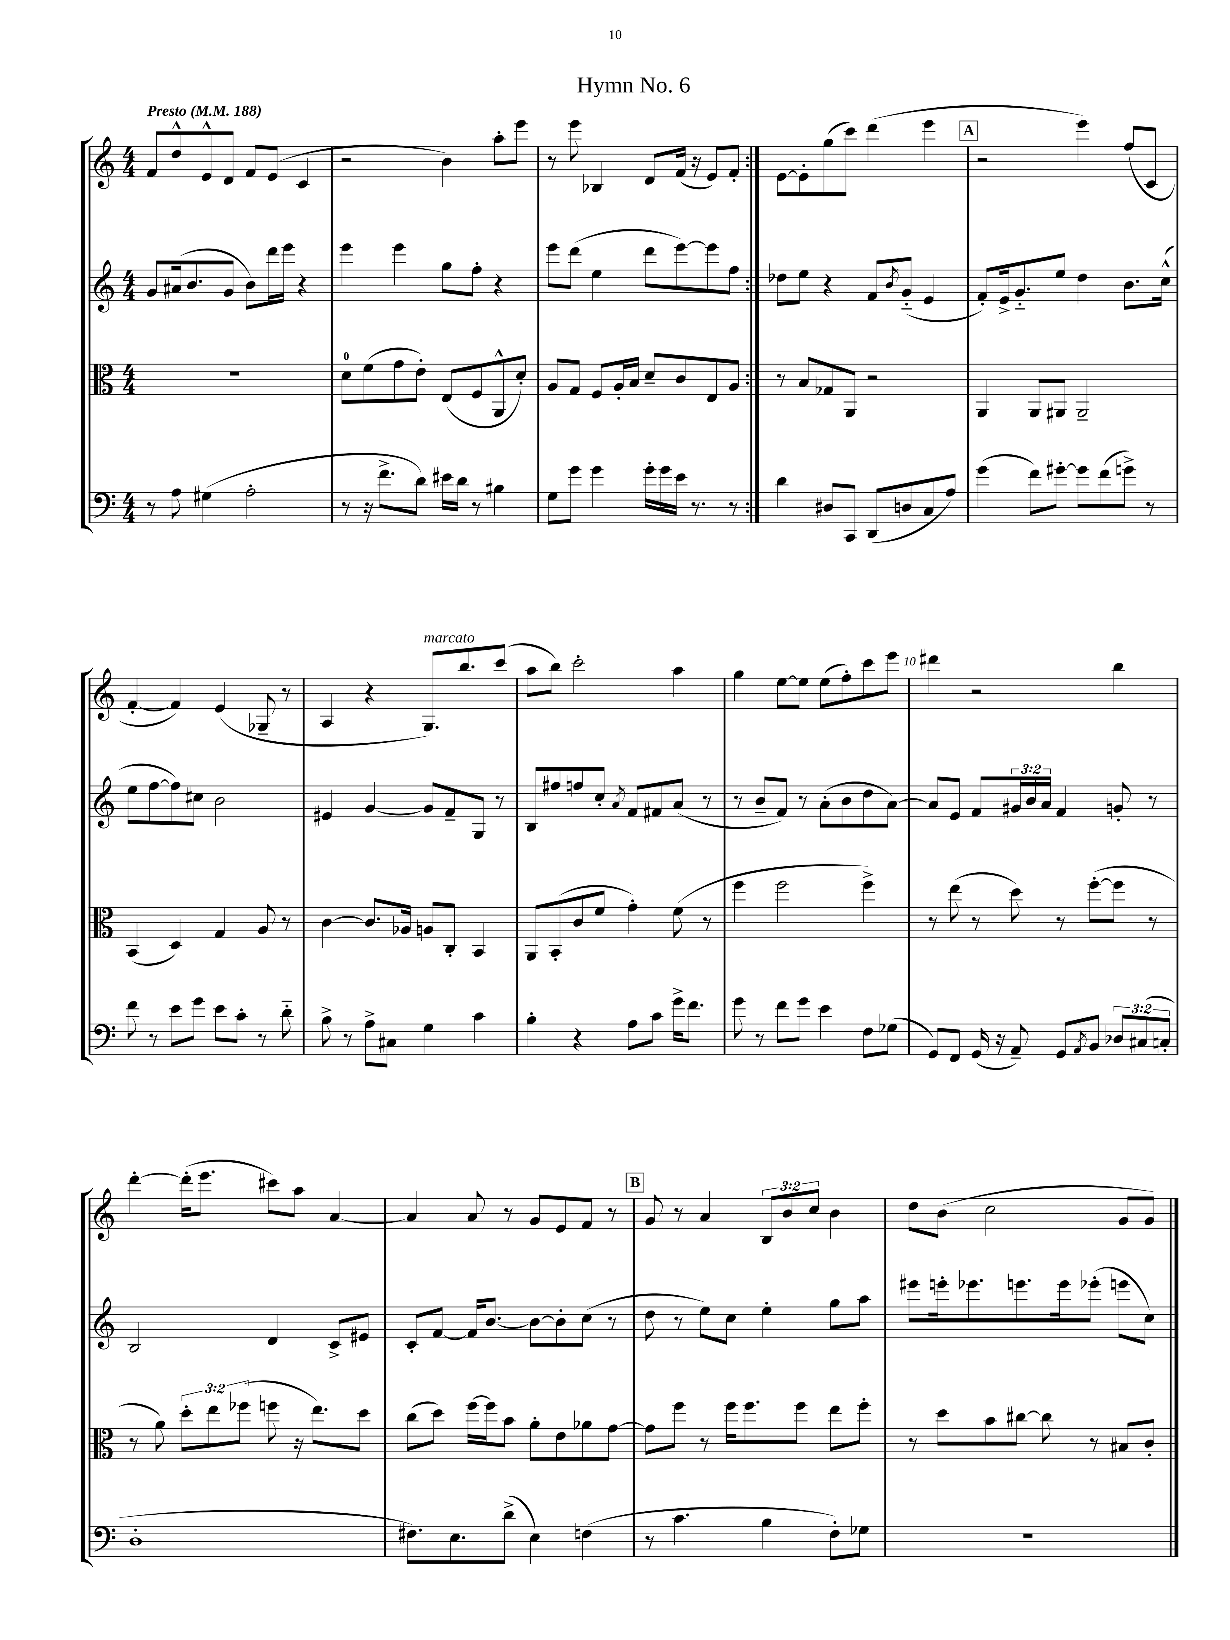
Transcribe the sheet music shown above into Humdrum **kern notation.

**kern	**kern	**kern	**kern
*staff4	*staff3	*staff2	*staff1
*clefF4	*clefC3	*clefG2	*clefG2
*k[]	*k[]	*k[]	*k[]
*M4/4	*M4/4	*M4/4	*M4/4
*MM188	*MM188	*MM188	*MM188
8r	1r	8g	8f
8A	.	(16a#	8dd^^
.	.	8.b	.
(4G#	.	.	8e^^
.	.	8g	8d
2A'	.	8b)	8f
.	.	16ddd	(8e
.	.	16eee	.
.	.	4r	4c
=	=	=	=
8r	8d	4eee	2r
16r	(8f	.	.
8.f^	.	.	.
.	8g	4eee	.
8d)	8e')	.	.
16e#	(8E	8gg	4b)
16d	.	.	.
8r	8F	8ff'	.
4B#	8AA^^	4r	8aa'
.	8d')	.	8eee
=	=	=	=
8G	8A	8eee	8r
8g	8G	(8ddd	8eee
4g	8F	4ee	4B-
.	16A'	.	.
.	16B	.	.
16g'	8d~	8ddd	8d
16g	.	.	.
16e	8c	[8eee)	(16f
8.r	.	.	16r
.	8E	8eee]	8e)
8r	8A	8ff	8f'
=:|!	=:|!	=:|!	=:|!
4d	8r	8dd-	[8e
.	8B	8ee	8e']
8D#	8G-	4r	(8gg
8CC	8AA	.	8ccc)
(8DD	2r	8f	(4ddd
.	.	8qb	.
8D	.	(8g'~	.
8C	.	4e	4eee
8A)	.	.	.
=	=	=	=
(4g	4AA	8f')	2r
.	.	16e^	.
.	.	8.g'~	.
8f)	8AA	.	.
[8g#'	8AA#	8ee	.
8g#]	2AA#~	4dd	4eee)
(8f	.	.	.
8g^)	.	8.b	(8ff
8r	.	.	8c
.	.	(16cc^^	.
=	=	=	=
8f	(4BB	8ee	[4f'
8r	.	[8ff	.
8e	4D)	8ff])	4f])
8g	.	8cc#	.
8e	4G	2b	(4e
8c'	.	.	.
8r	8A	.	8G-~
8d'~	8r	.	8r
=	=	=	=
8B^	[4c	4e#	4A
8r	.	.	.
8A^	8.c]	[4g	4r
8C#	.	.	.
.	16A-	.	.
4G	8A	8g]	8.G)
.	8C'	8f~	.
.	.	.	8.bb
4c	4BB	8G	.
.	.	8r	(8ccc
=	=	=	=
4B'	8AA	8B	8aa
.	(8BB'	8ff#	8bb)
4r	8c	8ff	2ccc'
.	8f	8cc'	.
.	.	8qa	.
8A	4g')	8f	.
8c	.	8f#	.
16g^	(8f	(8a	4aa
8.f	.	.	.
.	8r	8r	.
=	=	=	=
8g	4ff	8r	4gg
8r	.	8b~	.
8f	2ff	8f)	[8ee
8g	.	8r	8ee]
4e	.	(8a'	(8ee
.	.	8b	8ff')
8F	4ff^)	8dd	8ccc
(8G-	.	[8a)	8eee
=	=	=	=
8GG)	8r	8a]	4ddd#
8FF	(8ee	8e	.
(16GG	8r	8f	2r
16r	.	.	.
8AA~)	8dd)	24g#	.
.	.	24b	.
.	.	24a	.
8GG	8r	4f	.
8qAA	.	.	.
8BB	([8ff'	.	.
12D-	8ff]	8g'	4bb
(12C#	.	.	.
.	8r	8r	.
12C'	.	.	.
=	=	=	=
1D'	8r	2B	[4ddd'
.	8a)	.	.
.	12dd'	.	(16ddd']
.	.	.	8.eee
.	12ee	.	.
.	(12ff-	.	.
.	8ff	4d	8ccc#)
.	16r	.	8aa
.	8.ee)	.	.
.	.	8c^	[4a
.	8dd	8e#	.
=	=	=	=
8.F#)	(8cc	8c'	4a]
.	8dd)	[8f	.
8.E	.	.	.
.	[16ff	16f]	8a
.	16ff]	[8.b	.
(8d^	8b	.	8r
4E)	8a'	8b_	8g
.	8e	8b']	8e
(4F	8a-	(8cc	8f
.	[8g	8r	8r
=	=	=	=
8r	8g]	8dd	8g
4.c	8ff	8r	8r
.	8r	8ee)	4a
.	16ff	8cc	.
.	8.ff	.	.
4B	.	4ee'	12B
.	.	.	12b
.	8ff	.	.
.	.	.	12cc
8F')	8ee	8gg	4b
8G-	8ff'	8aa	.
=	=	=	=
1r	8r	8eee#	8dd
.	8dd	16eee'	(8b
.	.	8.eee-	.
.	8b	.	2cc
.	[8cc#	8.eee	.
.	8cc#]	.	.
.	.	16eee	.
.	8r	(8eee-'	.
.	8B#	8eee	8g
.	8c'	8cc)	8g)
==	==	==	==
*-	*-	*-	*-
